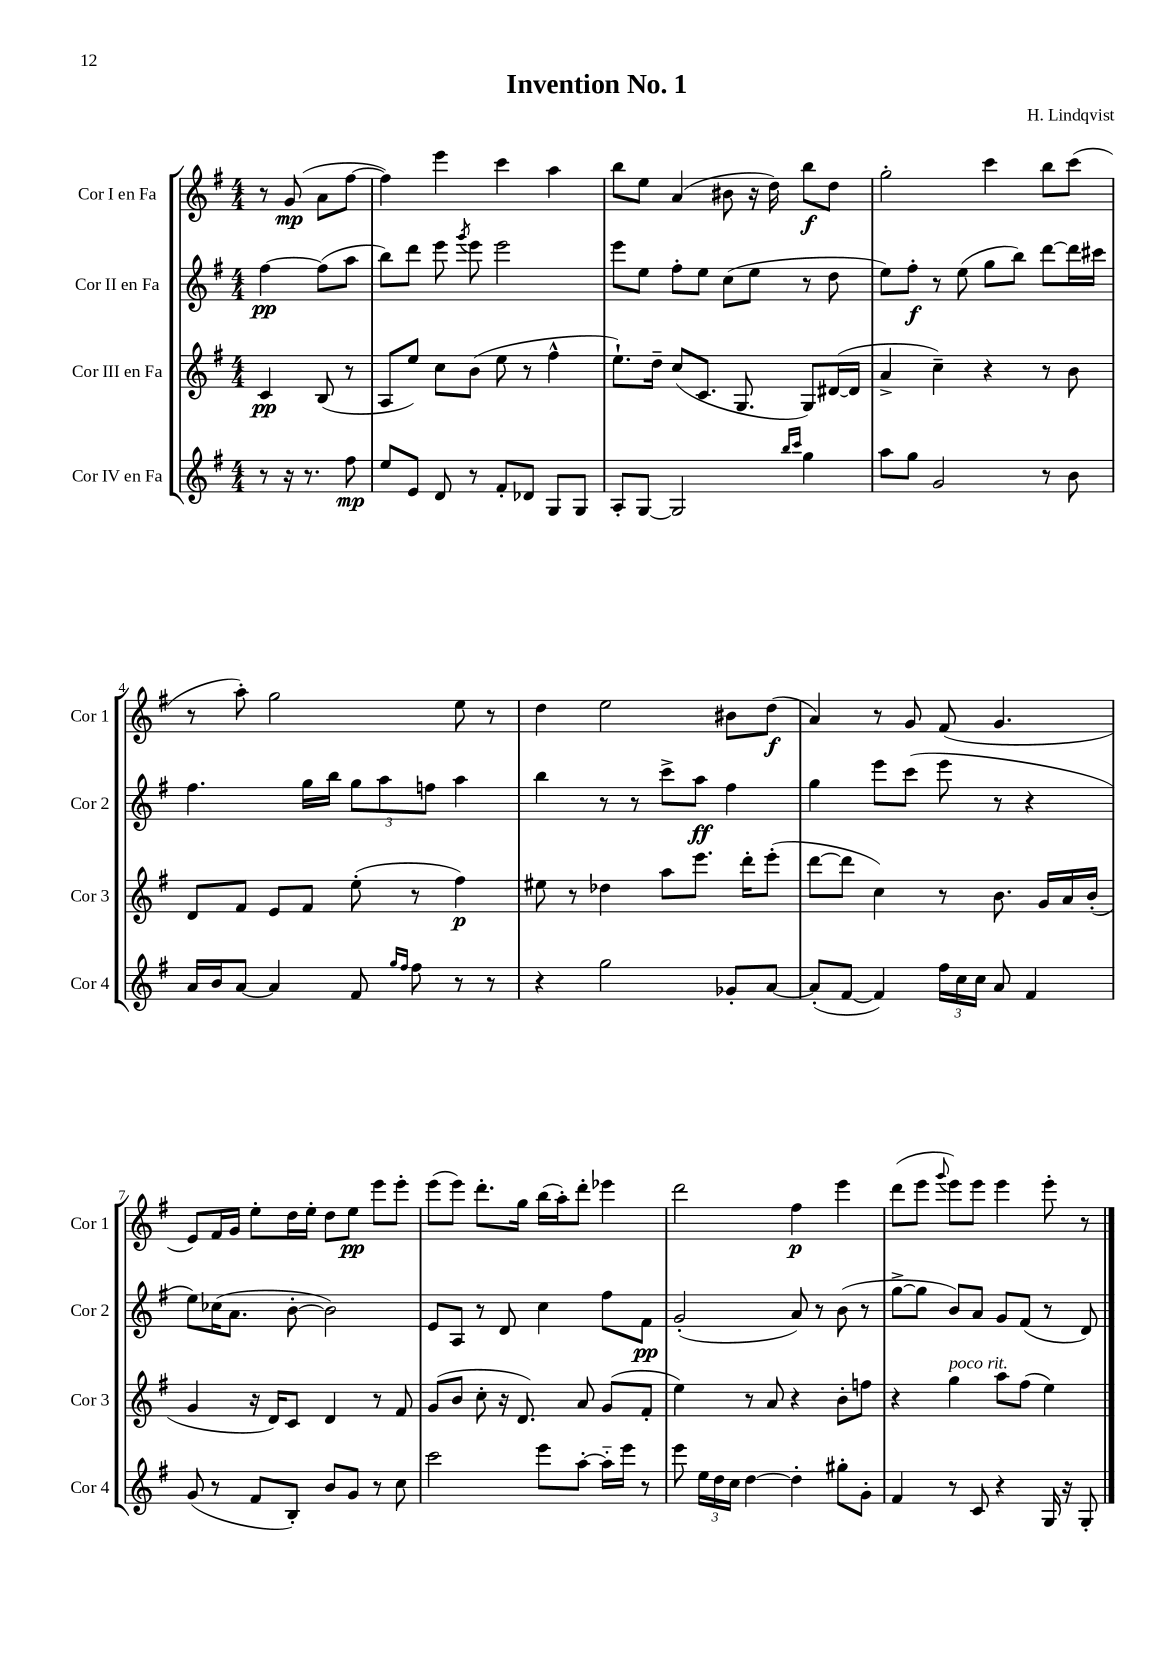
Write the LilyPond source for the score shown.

\header { title = "Invention No. 1" composer = "H. Lindqvist" }
<<
\new StaffGroup <<
\new Staff = "s0" \with { instrumentName = "Cor I en Fa" shortInstrumentName = "Cor 1" } {
    \clef treble \key g \major \numericTimeSignature \time 4/4 \partial 2
    \autoBeamOff r8 g'8\mp( a'8[ fis''8]~ |
    fis''4) e'''4 c'''4 a''4 |
    b''8[ e''8] a'4( bis'8 r16 d''16) b''8[\f d''8] |
    g''2-. c'''4 b''8[ c'''8]( |
    r8 a''8-.) g''2 e''8 r8 |
    d''4 e''2 bis'8[ d''8]\f( |
    a'4) r8 g'8 fis'8( g'4. |
    e'8[) fis'16 g'16] e''8[-. d''16 e''16]-. d''8[ e''8]\pp e'''8[ e'''8]-. |
    e'''8[( e'''8]) d'''8.[-. g''16] b''16[( a''16-.) d'''8]-. ees'''4 |
    d'''2 fis''4\p e'''4 |
    d'''8[( e'''8] \appoggiatura { g'''8 } e'''8[) e'''8] e'''4 e'''8-. r8 \bar "|." |
}
\new Staff = "s1" \with { instrumentName = "Cor II en Fa" shortInstrumentName = "Cor 2" } {
    \clef treble \key g \major \numericTimeSignature \time 4/4 \partial 2
    \autoBeamOff fis''4~\pp fis''8[( a''8] |
    b''8[) d'''8] e'''8 \acciaccatura { g'''8 } e'''8 e'''2 |
    e'''8[ e''8] fis''8[-. e''8] c''8[( e''8] r8 d''8 |
    e''8[) fis''8]-.\f r8 e''8( g''8[ b''8]) d'''8[~ d'''16 cis'''16] |
    fis''4. g''16[ b''16] \tuplet 3/2 { g''8[ a''8 f''8] } a''4 |
    b''4 r8 r8 c'''8[-> a''8]\ff fis''4 |
    g''4 e'''8[ c'''8]( e'''8 r8 r4 |
    e''8[) ces''16( a'8.] b'8~-. b'2) |
    e'8[ a8] r8 d'8 c''4 fis''8[ fis'8]\pp |
    g'2-.( a'8) r8 b'8( r8 |
    g''8[~-> g''8] b'8[) a'8] g'8[ fis'8]( r8 d'8) \bar "|." |
}
\new Staff = "s2" \with { instrumentName = "Cor III en Fa" shortInstrumentName = "Cor 3" } {
    \clef treble \key g \major \numericTimeSignature \time 4/4 \partial 2
    \autoBeamOff c'4\pp b8( r8 |
    a8[ e''8]) c''8[ b'8]( e''8 r8 fis''4-^ |
    e''8.[-!) d''16]-- c''8[( c'8.] g8. g8[) dis'16~( dis'16] |
    a'4-> c''4--) r4 r8 b'8 |
    d'8[ fis'8] e'8[ fis'8] e''8-.( r8 fis''4\p) |
    eis''8 r8 des''4 a''8[ e'''8.] d'''16[-. e'''8]-.( |
    d'''8[~ d'''8] c''4) r8 b'8. g'16[ a'16 b'16]-.( |
    g'4 r16 d'16[) c'8] d'4 r8 fis'8 |
    g'8[( b'8] c''8-. r16 d'8.) a'8 g'8[( fis'8]-. |
    e''4) r8 a'8 r4 b'8[-. f''8] |
    r4 g''4^\markup { \italic "poco rit." } a''8[ fis''8]( e''4) \bar "|." |
}
\new Staff = "s3" \with { instrumentName = "Cor IV en Fa" shortInstrumentName = "Cor 4" } {
    \clef treble \key g \major \numericTimeSignature \time 4/4 \partial 2
    \autoBeamOff r8 r16 r8. fis''8\mp |
    e''8[ e'8] d'8 r8 fis'8[-. des'8] g8[ g8] |
    a8[-. g8]~ g2 \grace { b''16[ c'''16] } g''4 |
    a''8[ g''8] g'2 r8 b'8 |
    a'16[ b'16 a'8]~ a'4 fis'8 \grace { g''16[ fis''16] } fis''8 r8 r8 |
    r4 g''2 ges'8[-. a'8]~ |
    a'8[-.( fis'8]~ fis'4) \tuplet 3/2 { fis''16[ c''16 c''16] } a'8 fis'4 |
    g'8( r8 fis'8[ b8]-.) b'8[ g'8] r8 c''8 |
    c'''2 e'''8[ a''8]~-. a''16[-_ e'''16] r8 |
    e'''8 \tuplet 3/2 { e''16[ d''16 c''16] } d''4~ d''4-. gis''8[-. g'8]-. |
    fis'4 r8 c'8 r4 g16 r16 g8-. \bar "|." |
}
>>
>>
